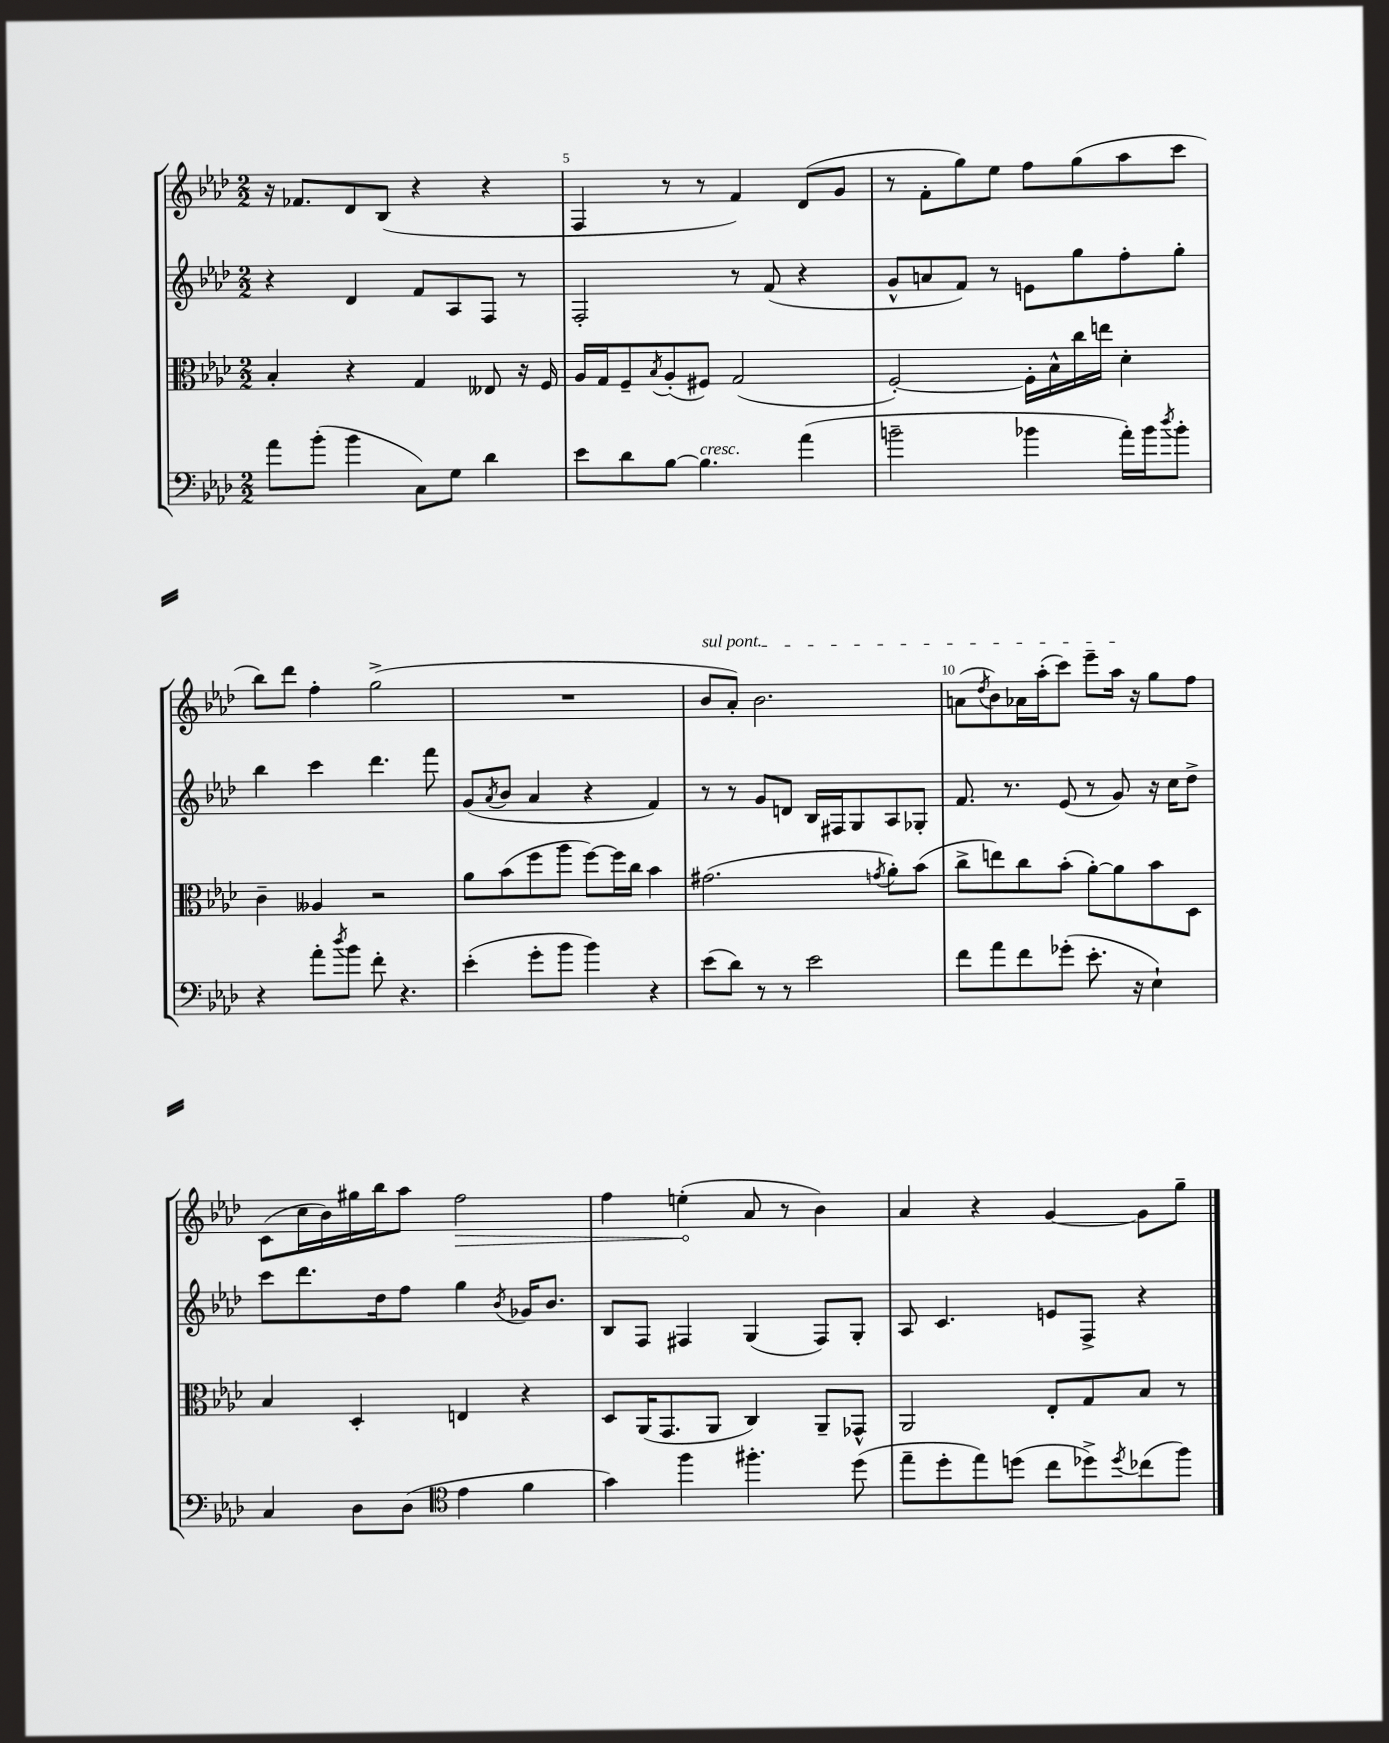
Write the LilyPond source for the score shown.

<<
\new StaffGroup <<
\new Staff = "s0" {
    \clef treble \key aes \major \numericTimeSignature \time 2/2
    r16 fes'8. des'8 bes8( r4 r4 |
    f4 r8 r8 f'4) des'8( g'8 |
    r8 f'8-. g''8) ees''8 f''8 g''8( aes''8 c'''8 |
    bes''8) des'''8 f''4-. g''2->( |
    R1 |
    \once \override TextSpanner.bound-details.left.text = \markup { \italic "sul pont." } bes'8\startTextSpan aes'8-.) bes'2. |
    a'8( \acciaccatura { des''8 } bes'8) aes'16 aes''16-.( c'''8) ees'''8-- aes''16\stopTextSpan r16 g''8 f''8 |
    c'8( c''16 bes'16) gis''16 bes''16 aes''8 \once \override Hairpin.circled-tip = ##t f''2\> |
    f''4 e''4-.\!( aes'8 r8 bes'4) |
    aes'4 r4 g'4~ g'8 g''8-- \bar "|." |
}
\new Staff = "s1" {
    \clef treble \key aes \major \numericTimeSignature \time 2/2
    r4 des'4 f'8 aes8 f8 r8 |
    f2-. r8 f'8( r4 |
    g'8-^ a'8 f'8) r8 e'8 g''8 f''8-. g''8-. |
    bes''4 c'''4 des'''4. f'''8 |
    g'8( \acciaccatura { aes'8 } bes'8 aes'4 r4 f'4) |
    r8 r8 g'8 d'8 bes16 fis16 g8 aes8 ges8-. |
    f'8. r8. ees'8( r8 g'8) r16 c''16 des''8-> |
    c'''8 des'''8. des''16 f''8 g''4 \acciaccatura { bes'8 } ges'16 bes'8. |
    bes8 f8 fis4 g4( fis8) g8-. |
    aes8 c'4. e'8 f8-> r4 \bar "|." |
}
\new Staff = "s2" {
    \clef alto \key aes \major \numericTimeSignature \time 2/2
    bes4-. r4 g4 eeses8 r16 f16 |
    aes16 g16 f8-- \acciaccatura { bes8 } aes8-.( fis8) g2( |
    f2~-.) f16-. bes16-^ c''16 e''16 des'4-. |
    c'4-- aeses4 r2 |
    aes'8 bes'8( f''8 aes''8 f''8~) f''16 c''16 bes'4 |
    gis'2.( \acciaccatura { g'8 } aes'8-.) bes'8( |
    c''8-> e''8) c''8 bes'8-.( aes'8~-.) aes'8 bes'8 des8 |
    bes4 des4-. e4 r4 |
    des8 aes,16( g,8. aes,8 c4) aes,8-- ges,8-^ |
    aes,2 ees8-. g8 bes8 r8 \bar "|." |
}
\new Staff = "s3" {
    \clef bass \key aes \major \numericTimeSignature \time 2/2
    aes'8 bes'8-.( bes'4 c8) g8 des'4 |
    ees'8 des'8 bes8~ bes4.^\markup { \italic "cresc." } aes'4( |
    b'2-- bes'4 aes'16-.) bes'16 \acciaccatura { des''8 } bes'8-. |
    r4 aes'8-. \acciaccatura { des''8 } bes'8 f'8-. r4. |
    ees'4-.( g'8-. bes'8 bes'4) r4 |
    ees'8( des'8) r8 r8 ees'2 |
    f'8 aes'8 f'8 ges'8-.( ees'8.-. r16 ees4-!) |
    c4 des8 des8( \clef tenor ees'4 f'4 |
    g'4) f''4 fis''4.-. des''8( |
    ees''8-- des''8-. ees''8) d''8( c''8 des''8->) \acciaccatura { des''8 } ces''8( f''8) \bar "|." |
}
>>
>>
\layout { \context { \Score currentBarNumber = #4 \override BarNumber.break-visibility = ##(#f #t #t) barNumberVisibility = #(every-nth-bar-number-visible 5) } }
